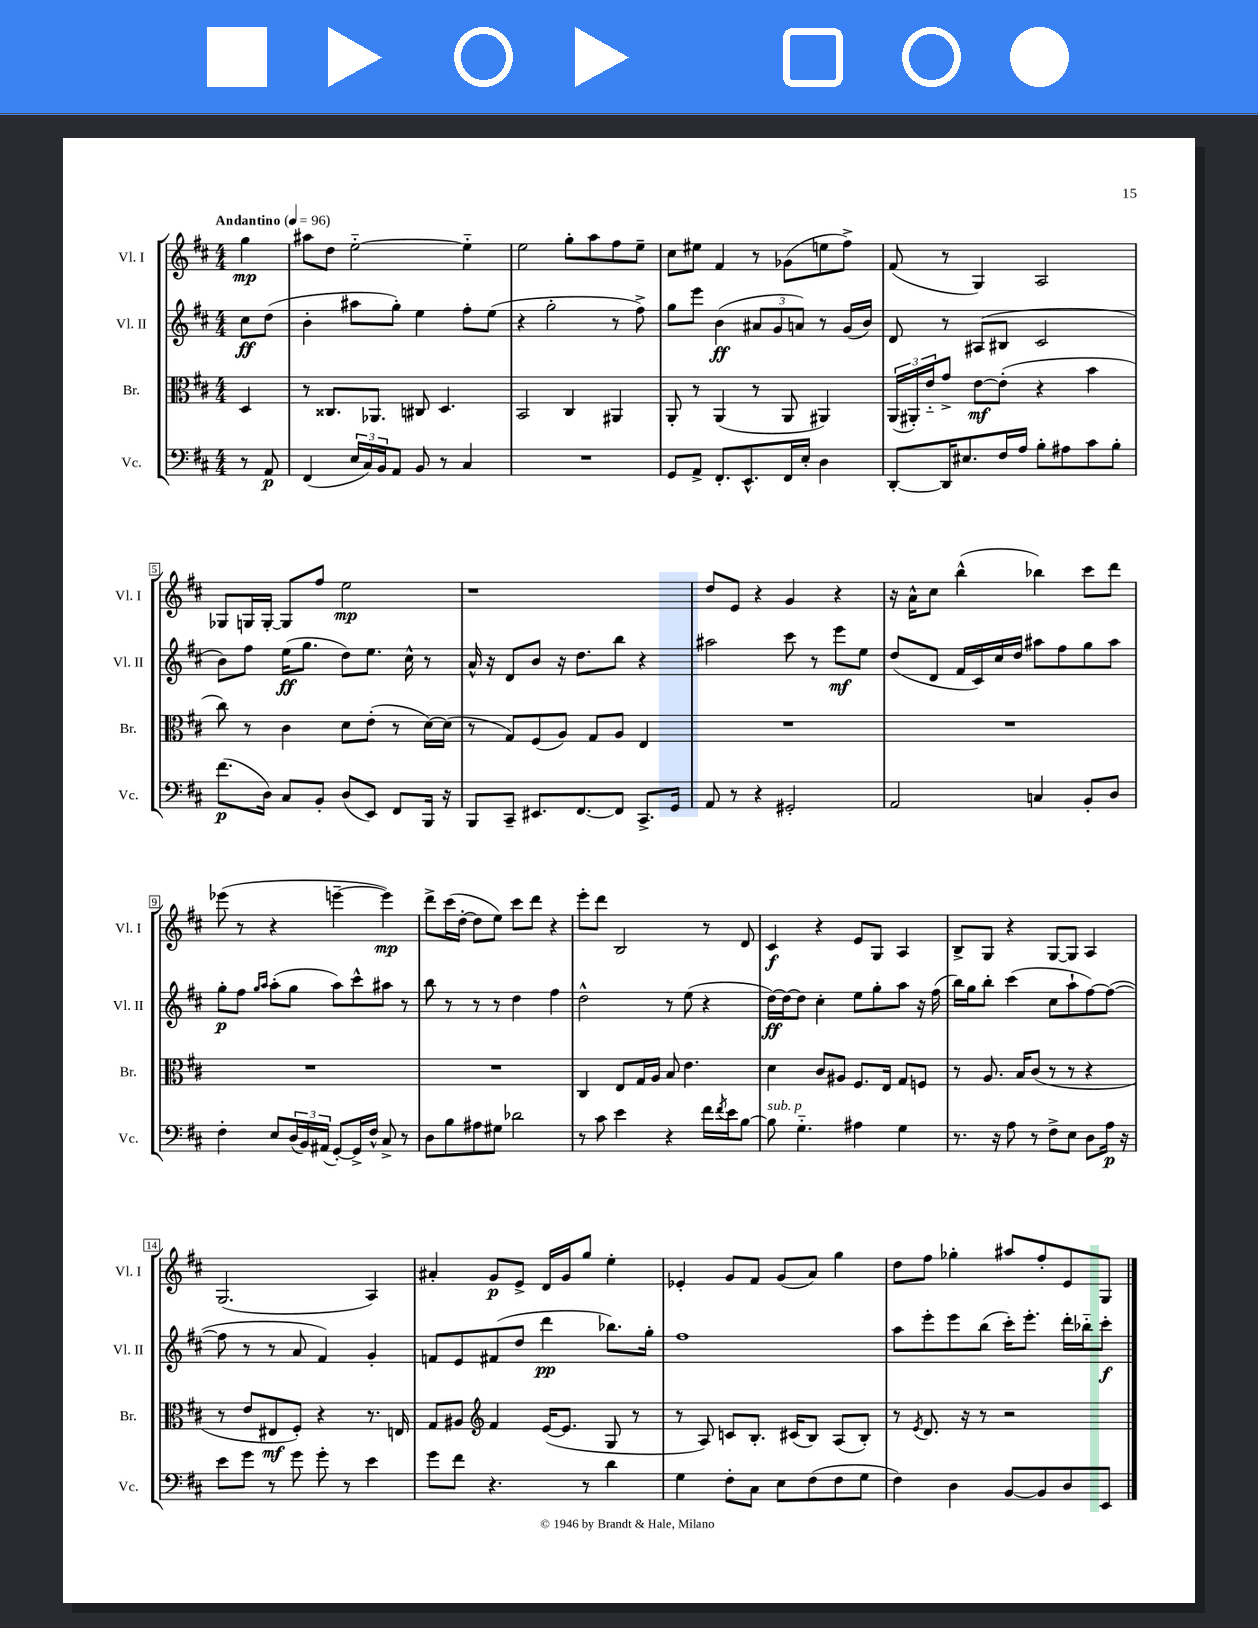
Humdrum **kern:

**kern	**kern	**kern	**kern
*staff4	*staff3	*staff2	*staff1
*clefF4	*clefC3	*clefG2	*clefG2
*k[f#c#]	*k[f#c#]	*k[f#c#]	*k[f#c#]
*M4/4	*M4/4	*M4/4	*M4/4
*MM96	*MM96	*MM96	*MM96
8r	4D	8cc#	4gg
8AA	.	(8dd	.
=	=	=	=
(4FF#	8r	4b'	8aa#
.	8.C##	.	8dd
24E	.	8aa#	[2ee'~
24C#)	.	.	.
.	8.AA-	.	.
24BB	.	.	.
8AA	.	8gg')	.
8BB	8C#	4ee	.
8r	4.D	.	.
4C#	.	8ff#'	4ee'~]
.	.	(8ee	.
=	=	=	=
1r	2BB	4r	2ee
.	.	2gg'	.
.	4C#	.	8gg'
.	.	.	8aa
.	4AA#	8r	8ff#
.	.	8ff#^)	8ee~
=	=	=	=
8GG	8AA'	8gg	8cc#
8AA^	8r	8eee	8ee#
8.FF#'	(4AA	(4b	4f#
8.EE^^	.	.	.
.	8r	12a#	8r
.	.	12g	.
16FF#	8AA	.	(8g-
.	.	12a)	.
16E'	.	.	.
4D	4AA#)	8r	8ee
.	.	(16g	8ff#^)
.	.	16b)	.
=	=	=	=
[8DD'	(24AA	8d	(8f#
.	24AA#')	.	.
.	24e'~	.	.
16DD]	8g^	8r	8r
8.E#	.	.	.
.	[8e	(8A#	4G)
16F#	(8e']	8B#	.
16A	.	.	.
8B'	4r	2c#	2A
8A#	.	.	.
8c#	4b	.	.
8B'	.	.	.
=	=	=	=
(8.f#	8cc#)	8b)	8G-
.	8r	8ff#	16G
16D)	.	.	[16G'
8C#	4c#	(16ee	8G]
.	.	8.gg	.
8BB'	.	.	8ff#
(8D	8d	8dd)	2ee
8EE)	(8e'	8.ee	.
8FF#	8r	.	.
.	.	16cc#^^	.
16BBB	[16d)	8r	.
16r	(16d]	.	.
=	=	=	=
8BBB	8r	16a^^	1r
.	.	16r	.
8CC#~	8G)	8d	.
8.EE#	(8F#	8b	.
.	8A)	16r	.
[8.FF#	.	8.dd	.
.	8G	.	.
8FF#]	8A	8bb	.
8.CC#^	4E	4r	.
16GG	.	.	.
=	=	=	=
8AA	1r	2aa#	8dd
8r	.	.	8e
4r	.	.	4r
2GG#'	.	8ccc#	4g
.	.	8r	.
.	.	8eee	4r
.	.	8ee	.
=	=	=	=
2AA	1r	(8dd	16r
.	.	.	16a^^
.	.	8d	8cc#
.	.	16f#	(4bb^^
.	.	16c#)	.
.	.	16cc#	.
.	.	16dd	.
4C	.	8aa#	4bb-)
.	.	8ff#	.
8BB'	.	8gg	8ccc#
8D	.	8aa#	8ddd
=	=	=	=
4F#'	1r	8gg'	(8eee-
.	.	8ff#	8r
.	.	16qqgg	.
.	.	16qqaa	.
8E	.	(8aa'	4r
(24D	.	8gg	.
24BB)	.	.	.
(24AA#	.	.	.
[8GG')	.	8aa)	[4eee~
16GG^]	.	8ccc#^^	.
16F#^^	.	.	.
8C#^	.	8aa#	4eee])
8r	.	8r	.
=	=	=	=
8D	1r	8bb	8ddd^
8B	.	8r	(16ccc#
.	.	.	[16dd'
8A#	.	8r	8dd]
8G#	.	8r	8ee)
2d-	.	4dd	8ccc#
.	.	.	8ddd
.	.	4ff#	4r
=	=	=	=
8r	4C#	2dd^^	8eee'
8c#	.	.	8ddd
4e	8E	.	2B
.	16G	.	.
.	16A	.	.
4r	8B	8r	.
.	4.e	(8ee	.
16f#	.	4r	8r
8qf#	.	.	.
16e	.	.	.
[8B	.	.	8d
=	=	=	=
8B]	4d	[16dd)	4c#
.	.	16dd_	.
4.G'~	.	8dd]	.
.	8c#	4cc#'	4r
.	8A#	.	.
4A#	8.F#	8ee	8e
.	.	8gg'	8G
.	16E	.	.
4G	8G	8aa	4A
.	8F	16r	.
.	.	(16ff#	.
=	=	=	=
8.r	8r	16bb)	8B^
.	.	16gg	.
.	8.A	8bb'	8G
16r	.	.	.
8A	.	(4ccc#	4r
.	16B	.	.
8r	(8c#	.	.
8F#^	8r	8cc#	[8G
8E	8r	8aa`	8G]
8D	4r	[8ff#)	4A
16A	.	(8ff#_	.
16r	.	.	.
=	=	=	=
8e	8r	8ff#]	(2.G
8g	8e	8r	.
8r	8E#	8r	.
8g	8F#')	8a	.
8g'	4r	4f#)	.
8r	.	.	.
4e	8.r	4g'	4A)
.	16E	.	.
=	=	=	=
8g	8G	8f	4a#'
8f#	8A#	8e	.
*	*clefG2	*	*
4.r	4f#	(8f#	8g
.	.	8dd	8e^
.	([16e	4ddd	16d
.	8.e]	.	16g
8r	.	.	8gg
4d	8G	8.bb-)	4ee'
.	8r	.	.
.	.	16gg'	.
=	=	=	=
4G	8r	1ff#	4e-'
.	8A)	.	.
8F#'	8c	.	8g
8C#	8.B'	.	8f#
8E	.	.	(8g
.	(16c#	.	.
(8F#	8B)	.	8a)
8F#	(8A	.	4gg
8G	8B')	.	.
=	=	=	=
4F#)	8r	8aa	8dd
.	8qe	.	.
.	8.d	8eee'	8ff#
4D	.	8eee	4gg-'
.	16r	.	.
.	8r	(8bb	.
[8BB	2r	16ccc#')	8aa#
.	.	8.eee'	.
8BB]	.	.	8ff#'
8D	.	16ddd'	8e
.	.	16bb-'~	.
8EE	.	8ccc#'	8G
==	==	==	==
*-	*-	*-	*-
